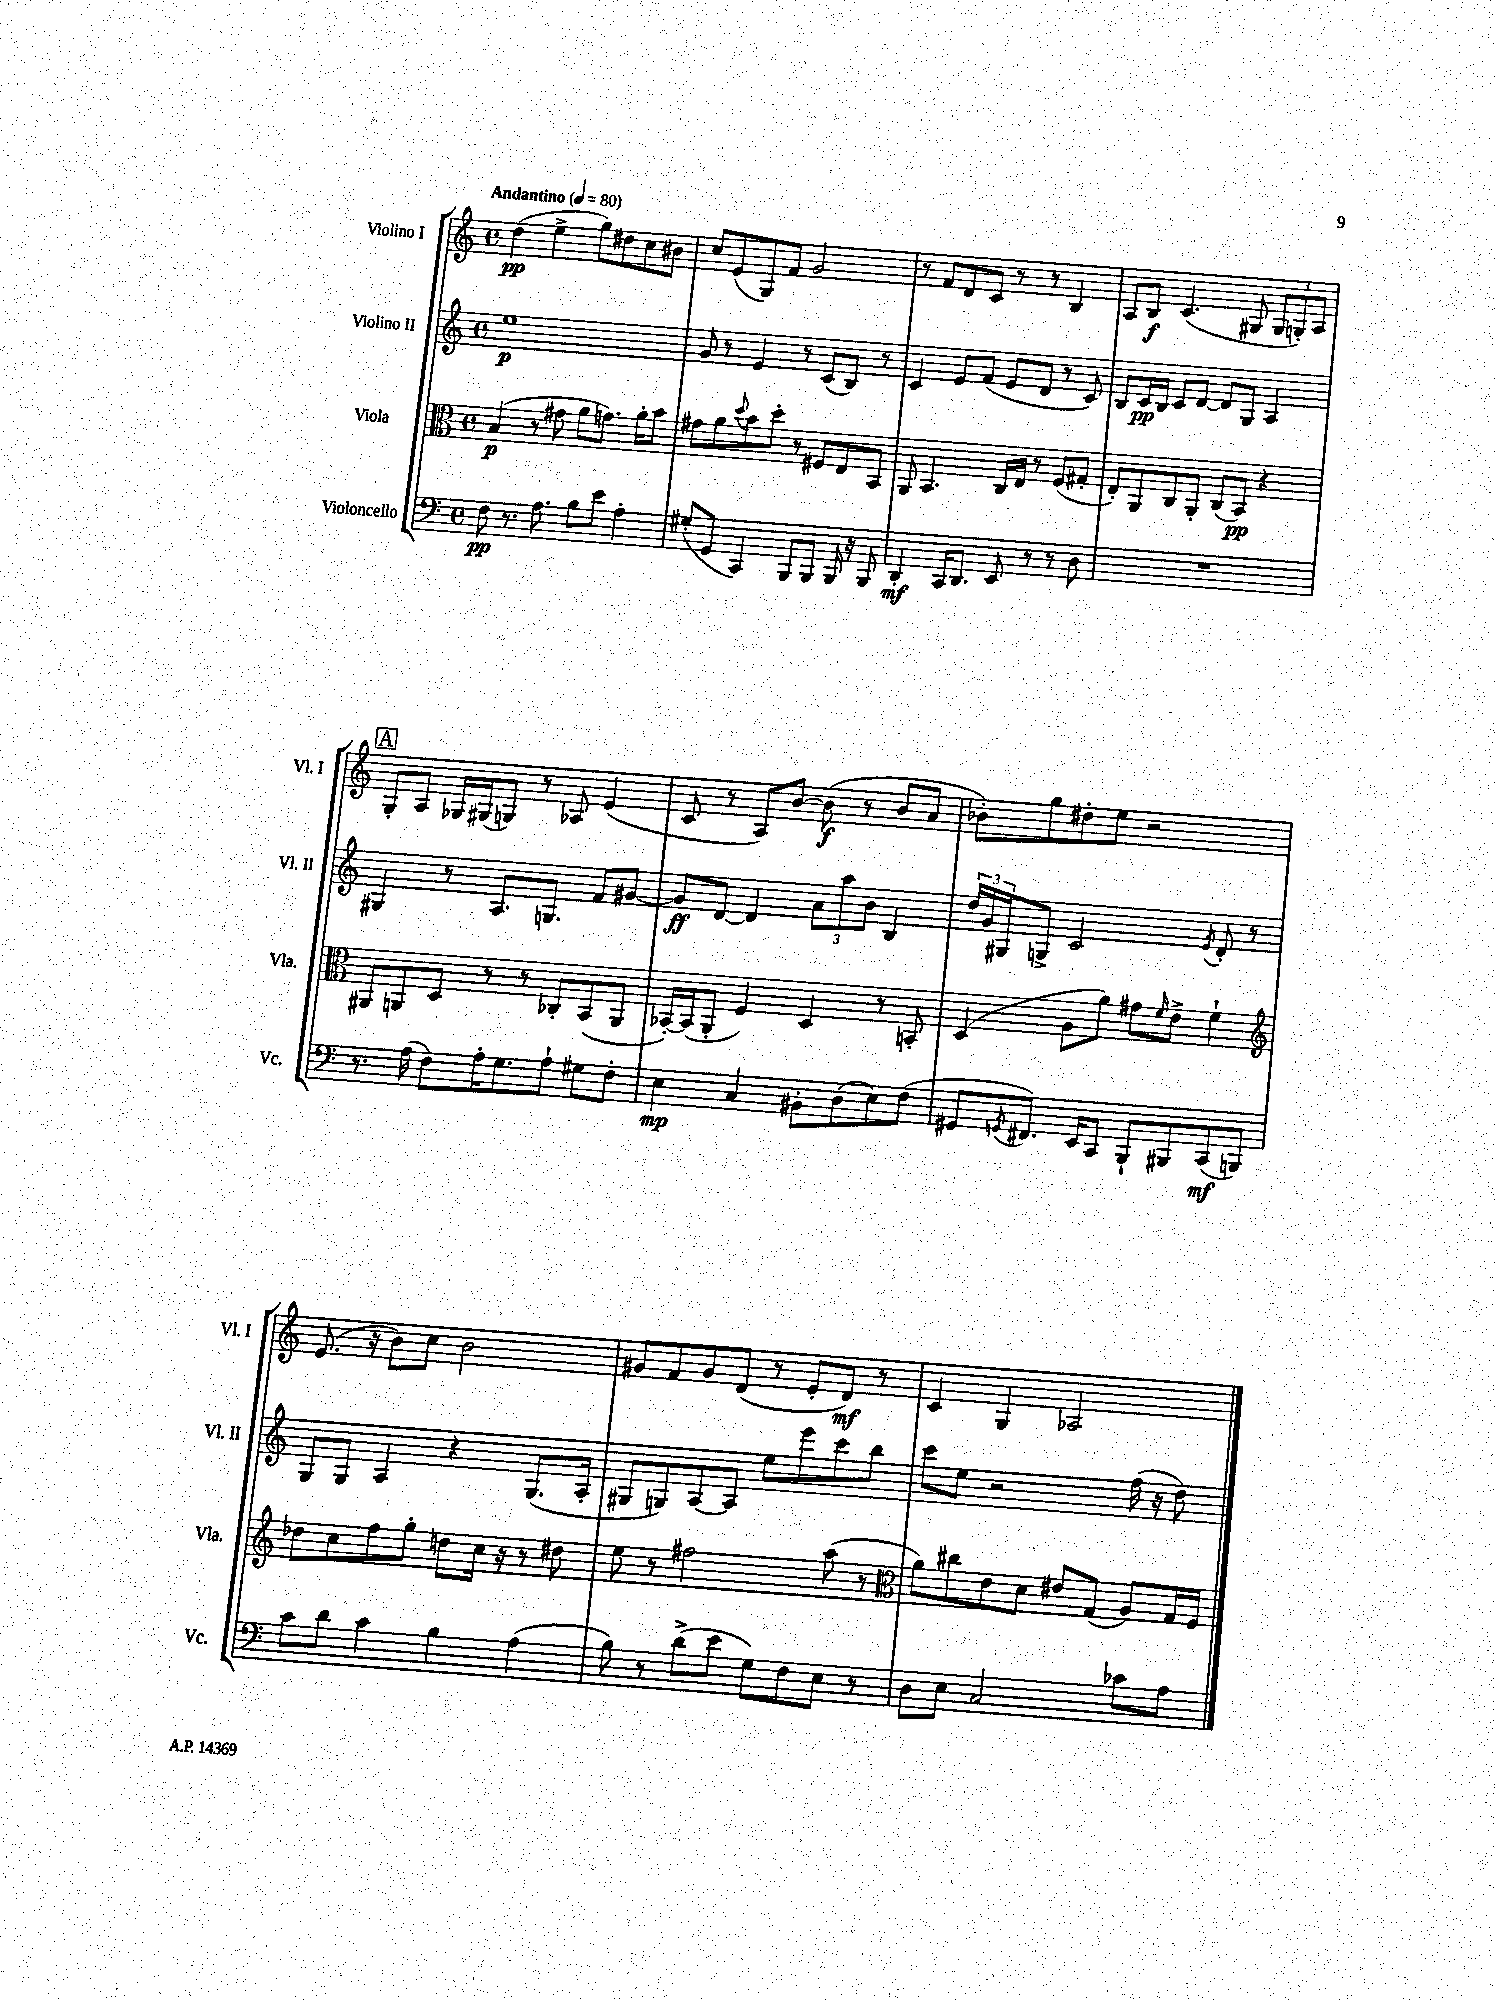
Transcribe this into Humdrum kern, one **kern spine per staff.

**kern	**kern	**kern	**kern
*staff4	*staff3	*staff2	*staff1
*clefF4	*clefC3	*clefG2	*clefG2
*k[]	*k[]	*k[]	*k[]
*M4/4	*M4/4	*M4/4	*M4/4
*met(c)	*met(c)	*met(c)	*met(c)
*MM80	*MM80	*MM80	*MM80
8F\	(4B/	1ee	(4dd\
8.r	.	.	.
.	8r	.	4ee^\
8.A\	.	.	.
.	8g#\	.	.
8B\L	8a\L	.	8gg\L)
8e\J	8.g\J)	.	8dd#\
4A'\	.	.	8cc\
.	16a'\LK	.	.
.	8b\J	.	8b#\J
=	=	=	=
(8G#'/L	8g#\L	8g/	8cc/L
8GG/J	8a\	8r	(8e/
.	8qqdd/	.	.
4CC/)	8b\	4e/	8G/)
.	8dd'\J	.	8f/J
8BBB/L	8r	8r	2g/
8BBB/J	8F#/L	(8c/L	.
16BBB/	8E/	8B/J)	.
16r	.	.	.
8BBB/	8BB/J	8r	.
=	=	=	=
4DD'/	8AA/	4c/	8r
.	4.BB/	.	8f/L
16CC/LK	.	8e/L	8d/
8.DD/J	.	.	.
.	.	(8f/J	8c/J
8EE/	16C/LL	8e/L	8r
.	16E/JJ	.	.
8r	8r	8d/J	8r
8r	(8F/L	8r	4B/
8D\	8G#'/J	8c/)	.
=	=	=	=
1r	8E'/L)	8B/L	8A/L
.	8AA/	16c/L	8B/J
.	.	16B/JJ	.
.	8C/	8c/L	(4.c/
.	8AA'/J	[8d/J	.
.	(8C/L	8d/]L	.
.	8BB/J)	8G/J	8G#/
.	4r	4A/	12G#/L
.	.	.	12G'/)
.	.	.	12A/J
=	=	=	=
8.r	8AA#/L	4G#/	8G'/L
.	8AA/	.	8A/J
(16A\	.	.	.
8F\L)	8D/J	8r	16G-/LL
.	.	.	(16G#/J
16A'\K	8r	8.A/L	8G/J)
8.G\	.	.	.
.	8r	.	8r
.	.	8.G/J	.
8A`\J	8C-'/L	.	8A-/
8G#\L	(8BB/	8f/L	(4e/
8F'\J	8AA/J	[8g#/J	.
=	=	=	=
4E\	[16BB-'/LL)	8g#/]L	8c/
.	(16BB-/]J	.	.
.	8AA'/J	[8d/J	8r
4C/	4F/)	4d/]	8A/L)
.	.	.	[8b/J
8BB#'\L	4D/	12a\L	(8b\]
.	.	12aa\	.
(8D\	.	.	8r
.	.	12b\J	.
8E\)	8r	4B/	8b/L
(8F\J	8BB'/	.	8a/J
=	=	=	=
8GG#/L	(4D/	24dd/LL	8b-'\L)
.	.	24g/	.
.	.	24G#/J	.
8qGG/	.	.	.
8.FF#/J)	.	8G^/J	8gg\
.	8A\L	2c/	8dd#'\
16EE/LK	.	.	.
8CC/J	8a\J)	.	8ee\J
8BBB`/L	8g#\L	.	2r
.	16qqf/	.	.
8BBB#/	8e^\J	.	.
.	.	8qe/	.
(8CC/	4f`\	8d'/	.
8BBB/J)	.	8r	.
=	=	=	=
*	*clefG2	*	*
8c\L	8dd-\L	8G/L	(8.e/
8d\J	8cc\	8G/J	.
.	.	.	16r
4c\	8ff\	4A/	8b\L)
.	8gg'\J	.	8cc\J
4B\	8dd\L	4r	2b\
.	16cc\Jk	.	.
.	16r	.	.
(4A\	8r	(8.G/L	.
.	8dd#\	.	.
.	.	16A'/Jk	.
=	=	=	=
8B\)	8ee\	8G#/L	8g#/L
8r	8r	8G/)	8f/
(8d^\L	2ff#\	[8A/	8g#/
8e\J	.	8A/]J	(8d/J
8G\L)	.	8ee\L	8r
8F\	.	8eee\	8e'/L
8E\J	(8aa\	8ccc\	8d/J)
8r	8r	8bb\J	8r
=	=	=	=
*	*clefC3	*	*
8D\L	8a\L)	8ccc\L	4c/
8E\J	8cc#\	8ee\J	.
2C/	8e\	2r	4G/
.	8d\J	.	.
.	8e#/L	.	2A-/
.	(8G/J	.	.
8c-\L	8A/L)	(16ff\	.
.	.	16r	.
8A\J	16G/L	8dd\)	.
.	16F/JJ	.	.
==	==	==	==
*-	*-	*-	*-
